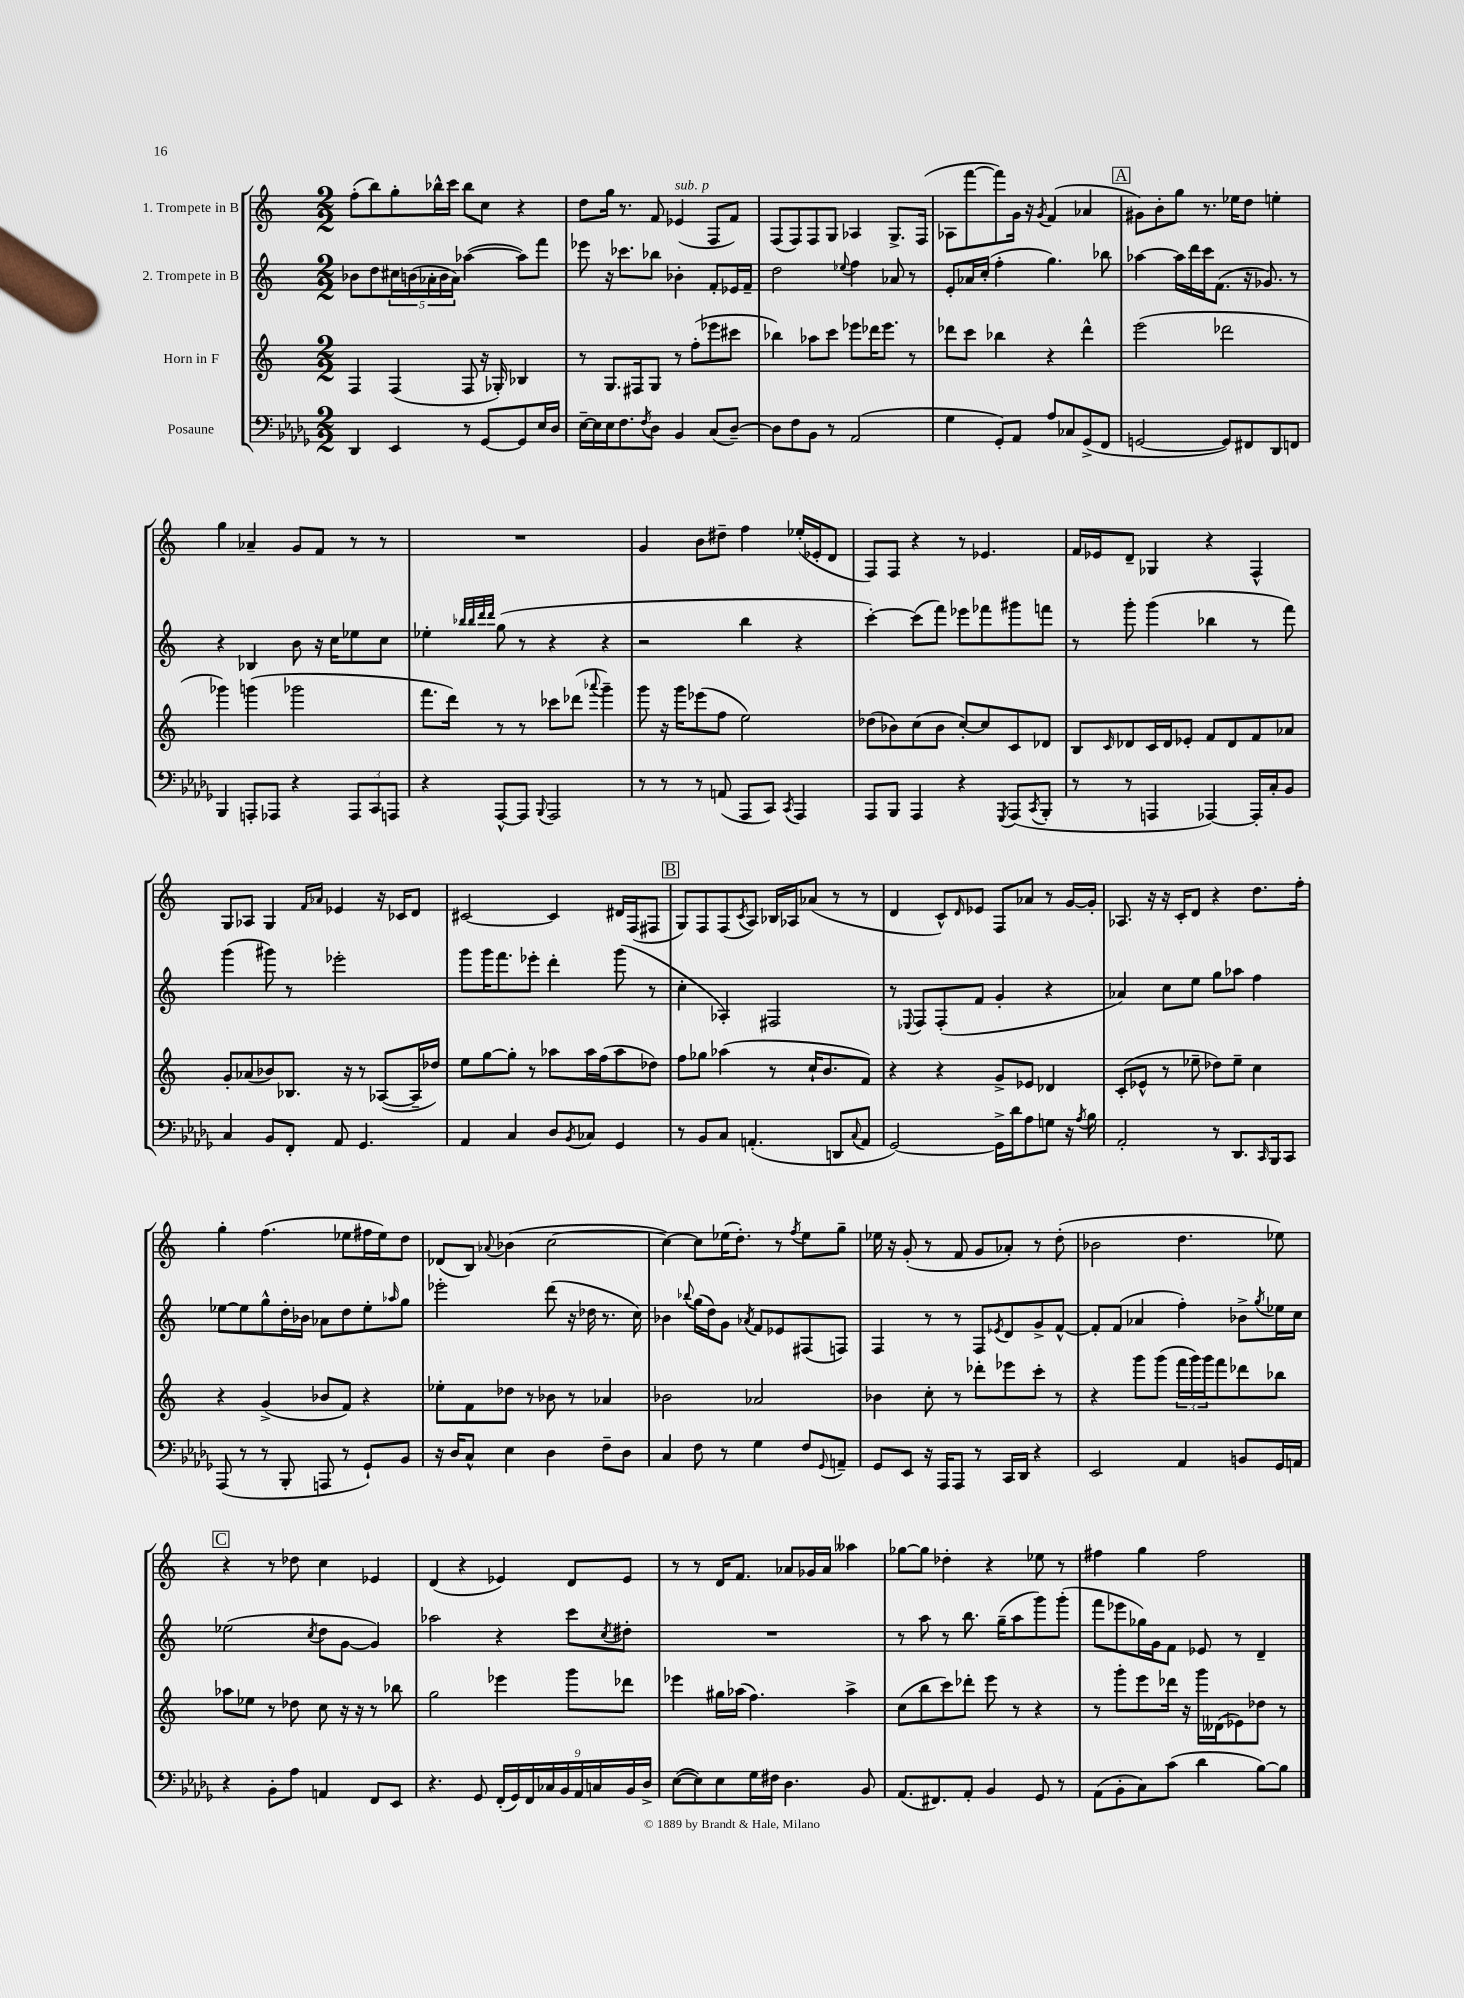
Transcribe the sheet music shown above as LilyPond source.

<<
\new StaffGroup <<
\new Staff = "s0" \with { instrumentName = "1. Trompete in B" } {
    \clef treble \key c \major \numericTimeSignature \time 2/2
    f''8-.( b''8) g''8-. bes''16-^ c'''16 bes''8 c''8 r4 |
    d''8 g''16 r8. f'8 ees'4^\markup { \italic "sub. p" }( f8 f'8) |
    f8( f8) f8 g8 aes4 g8.-> f16( |
    aes8 f'''8~ f'''8) g'16 r16 \acciaccatura { g'8 } f'4( aes'4 |
    \mark \markup { \box "A" } gis'8) b'8-. g''8 r8. ees''16 d''8 e''4-. |
    g''4 aes'4-- g'8 f'8 r8 r8 |
    R1 |
    g'4 b'8 dis''8-- f''4 ees''16-.( ees'16-. d'8 |
    f8) f8 r4 r8 ees'4. |
    f'16 ees'16 d'8-- ges4 r4 f4-^ |
    g8 aes8 g4 \grace { f'16 aes'16 } ees'4 r16 ces'16 d'8 |
    cis'2~ cis'4 dis'16 f16( fis8 |
    \mark \markup { \box "B" } g8) f8 f8( \acciaccatura { c'8 } a8) bes16 aes16 aes'8( r8 r8 |
    d'4 c'8-^) \grace { d'16 } ees'8 f8 aes'8 r8 g'16~ g'16-. |
    aes8. r16 r16 c'16-. d'8 r4 d''8. f''16-. |
    g''4-. f''4.( ees''8 fis''16 ees''16) d''8 |
    des'8( b8) \appoggiatura { aes'8 } bes'4( c''2~ |
    c''4~) c''8 ees''16( d''8.-.) r8 \acciaccatura { f''8 } ees''8 g''8-- |
    ees''16 r16 g'8-.( r8 f'8 g'8 aes'8-.) r8 d''8-.( |
    bes'2 d''4. ees''8) |
    \mark \markup { \box "C" } r4 r8 des''8 c''4 ees'4 |
    d'4( r4 ees'4) d'8 ees'8 |
    r8 r8 d'16 f'8. aes'8 ges'16 aes'16 aeses''4 |
    ges''8~ ges''8 des''4-. r4 ees''8 r8 |
    fis''4 g''4 fis''2 \bar "|." |
}
\new Staff = "s1" \with { instrumentName = "2. Trompete in B" } {
    \clef treble \key c \major \numericTimeSignature \time 2/2
    bes'8 d''8 \tuplet 5/4 { cis''16 b'16( aes'16-. b'16 aes'16) } aes''4~( aes''8) f'''8 |
    ees'''8 r16 ces'''8. bes''8 bes'4-. f'8-. ees'16 f'16-- |
    d''2 \appoggiatura { ees''8 } f''4 aes'8 r8 |
    e'8-. aes'16 c''16-.( f''4-. g''4.) bes''8 |
    \mark \markup { \box "A" } aes''4~ aes''16 d'''16 c'''16 f'8.( r16 ges'8.) r8 |
    r4 bes4 b'8 r16 c''16 ees''8 c''8 |
    ees''4-. \grace { bes''32 bes''32 d'''32 d'''32 } g''8( r8 r4 r4 |
    r2 b''4 r4 |
    c'''4~-.) c'''8( f'''8) ees'''8 fes'''8 gis'''8 f'''8 |
    r8 g'''8-. g'''4( bes''4 r8 f'''8) |
    g'''4( gis'''8) r8 ees'''2-. |
    g'''8 g'''16 f'''8. ees'''8-. d'''4-. g'''8( r8 |
    \mark \markup { \box "B" } c''4-. aes4-.) fis2 |
    r8 \appoggiatura { ees8 } f8 f8-.( f'8 g'4-. r4 |
    aes'4) c''8 e''8 g''8 aes''8 f''4 |
    ees''8~ ees''8 g''8-^ d''16-. bes'16 aes'8 d''8 ees''8-. \grace { aes''16 } g''8 |
    ees'''2-. d'''8( r16 des''16 r8. c''16) |
    bes'4 \appoggiatura { bes''8 } g''16( d''16) g'8 \acciaccatura { aes'8 } f'8 ees'8 fis8( f8) |
    f4 r8 r8 f8 \acciaccatura { ees'8 } d'8 g'8-> f'8~-^ |
    f'8-. f'8( aes'4 f''4-.) bes'8-> \acciaccatura { g''8 } ees''16 c''16 |
    \mark \markup { \box "C" } ees''2( \acciaccatura { c''8 } d''8 g'8~ g'4) |
    aes''2 r4 c'''8 \acciaccatura { c''8 } dis''8-. |
    R1 |
    r8 a''8 r8 b''8. g''16--( a''8 g'''8) g'''8-.( |
    f'''8 ees'''8 ges''16) g'16 f'8 ees'8 r8 d'4-- \bar "|." |
}
\new Staff = "s2" \with { instrumentName = "Horn in F" } {
    \clef treble \key c \major \numericTimeSignature \time 2/2
    f4 f4( f8 r16 ges16-.) bes4 |
    r8 g8. fis16 g8 r8 f''8-.( ees'''8 cis'''8 |
    bes''4) aes''8 c'''8 ees'''8 des'''16 ees'''8. r8 |
    des'''8 c'''8 bes''4 r4 des'''4-^ |
    \mark \markup { \box "A" } e'''2( des'''2 |
    ges'''4) g'''4( ges'''2 |
    f'''8. d'''16) r8 r8 ces'''8 des'''8( \appoggiatura { aes'''8 } g'''4--) |
    g'''8 r16 g'''16 ees'''8( f''8 e''2) |
    des''8( bes'8) c''8( bes'8 c''8~-.) c''8 c'8 des'8 |
    b8 \grace { c'16 } des'8 c'16 des'16 ees'8-. f'8 des'8 f'8 aes'8 |
    g'8-. aes'8( bes'8) bes8. r16 r8 aes8~( aes16-- des''16) |
    e''8 g''8~ g''8-. r8 aes''8 aes''16 f''16( aes''8 des''8) |
    \mark \markup { \box "B" } f''8 ges''8 aes''4( r8 c''16-! b'8. f'8) |
    r4 r4 g'8-> ees'8 des'4 |
    c'8-.( ees'8-^ r8 ees''8-- des''8) ees''8-- c''4 |
    r4 g'4->( bes'8 f'8) r4 |
    ees''8-. f'8 des''8 r8 bes'8 r8 aes'4 |
    bes'2 aes'2 |
    bes'4 c''8-. r8 des'''8-. ees'''8 c'''8-. r8 |
    r4 g'''8 g'''8( \tuplet 3/2 { f'''16 g'''16) g'''16 } f'''8 des'''8 bes''8 |
    \mark \markup { \box "C" } aes''8 ees''8 r8 des''8 c''8 r16 r16 r8 bes''8 |
    g''2 ees'''4 g'''8 des'''8 |
    ees'''4 gis''16 aes''16( f''4.) aes''4-> |
    c''8( b''8 c'''8) des'''8-. e'''8 r8 r4 |
    r8 g'''8-. e'''8 des'''16 r16 g'''16 deses'16( ees'8) des''8 r8 \bar "|." |
}
\new Staff = "s3" \with { instrumentName = "Posaune" } {
    \clef bass \key des \major \numericTimeSignature \time 2/2
    des,4 ees,4 r8 ges,8~ ges,8 ees16 des16 |
    ees16~-- ees16 ees16 f8. \acciaccatura { f8 } des8 bes,4 c8( des8~--) |
    des8 f8 bes,8 r8 aes,2( |
    ges4 ges,8-.) aes,8 aes8 ces8 ges,8->( f,8 |
    \mark \markup { \box "A" } g,2~ g,8) fis,8 des,8 f,8 |
    bes,,4 a,,8-. aes,,8 r4 \tuplet 3/2 { aes,,8 c,8 a,,8 } |
    r4 aes,,8~-^ aes,,8 \appoggiatura { bes,,8 } aes,,2 |
    r8 r8 r8 a,8( aes,,8 c,8) \acciaccatura { c,8 } aes,,4 |
    aes,,8 bes,,8 aes,,4 r4 \acciaccatura { ges,,8 } aes,,8( \acciaccatura { c,8 } bes,,8-. |
    r8 r8 a,,4 aes,,4~) aes,,16-. c16-. bes,8 |
    c4 bes,8 f,8-. aes,8 ges,4. |
    aes,4 c4 des8 \acciaccatura { bes,8 } ces8 ges,4 |
    \mark \markup { \box "B" } r8 bes,8 c8 a,4.-.( d,8 \appoggiatura { c8 } a,8 |
    ges,2~) ges,16-> des'16 aes8 g8 r16 \acciaccatura { aes8 } bes16 |
    aes,2-. r8 des,8. \grace { c,16 } bes,,16 c,8 |
    aes,,8( r8 r8 bes,,8-. a,,8 r8 ges,8-!) bes,8 |
    r16 des16 c8-^ ees4 des4 f8-- des8 |
    c4 f8 r8 ges4 f8 \appoggiatura { ges,8 } a,8-- |
    ges,8 ees,8 r16 aes,,16 aes,,8 r8 c,16 des,16 r4 |
    ees,2 aes,4 b,8 ges,16 a,16 |
    \mark \markup { \box "C" } r4 bes,8-. aes8 a,4 f,8 ees,8 |
    r4. ges,8 \tuplet 9/8 { f,16-.( ges,16) f,16 ces16 bes,16 aes,16 c16 bes,16 des16-> } |
    ees8~( ees8) ees8 ges16 fis16 des4. bes,8 |
    aes,8.( fis,8.) aes,8-. bes,4 ges,8 r8 |
    aes,8( bes,8-. c8) c'8( des'4 bes8~) bes8 \bar "|." |
}
>>
>>
\layout { \context { \Score \remove "Bar_number_engraver" } }
